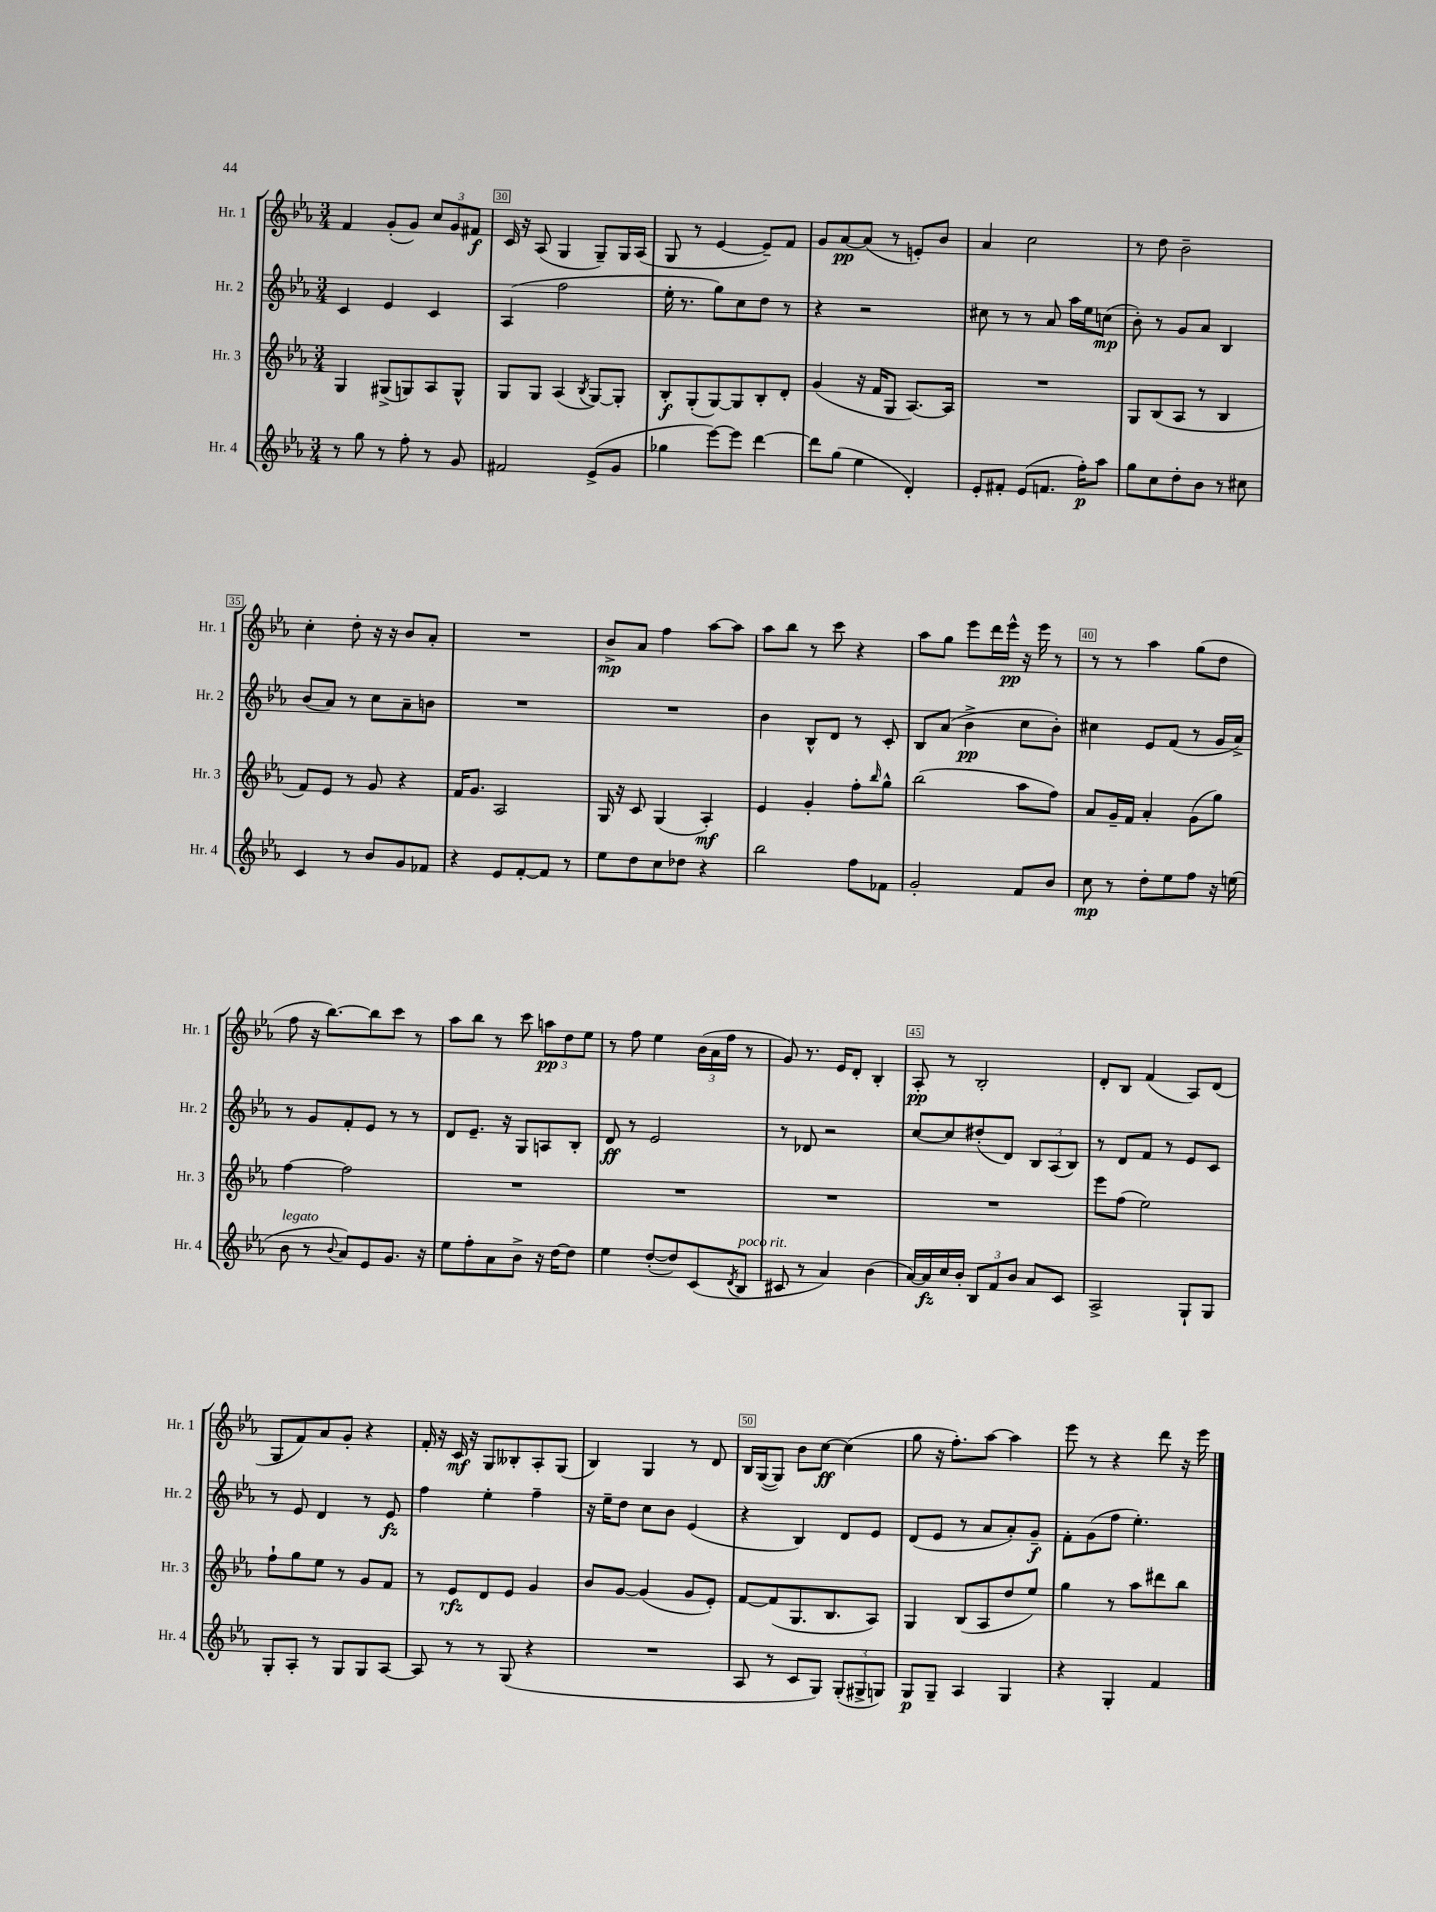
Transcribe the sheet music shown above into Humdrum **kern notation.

**kern	**kern	**kern	**kern
*staff4	*staff3	*staff2	*staff1
*clefG2	*clefG2	*clefG2	*clefG2
*k[b-e-a-]	*k[b-e-a-]	*k[b-e-a-]	*k[b-e-a-]
*M3/4	*M3/4	*M3/4	*M3/4
8r	4G	4c	4f
8gg	.	.	.
8r	(8G#^	4e-	(8g'
8ff'	8G)	.	8g)
8r	8A-	4c	12cc
.	.	.	12g
8g	8G^^	.	.
.	.	.	12f#
=	=	=	=
2f#	8G	(4A-	16c
.	.	.	16r
.	8G	.	(8A-
.	(4A-	2ff	4G
.	8qB-	.	.
(8e-^	[8G)	.	8G~)
8g	8G']	.	16G
.	.	.	(16A-
=	=	=	=
4gg-	8B-'	16ee-'	8G
.	.	8.r	.
.	(8G'	.	8r
[8eee-)	[8G)	8gg)	[4e-
8eee-]	8G]	8cc	.
[4ddd	8B-'	8dd	8e-~])
.	8d'	8r	8f
=	=	=	=
8ddd]	(4g	4r	8g
(8gg	.	.	[8a-
4ee-	16r	2r	(8a-]
.	16f	.	.
.	8G	.	8r
4d')	[8.A-)	.	8e')
.	.	.	8b-
.	16A-]	.	.
=	=	=	=
8e-'	2.r	8cc#	4a-
8f#'	.	8r	.
(8e-	.	8r	2cc
8.f	.	8a-	.
.	.	16aa-	.
16ff')	.	16ee-	.
8aa-	.	(8cc	.
=	=	=	=
8gg	8G	8b-')	8r
8cc	(8B-	8r	8dd
8dd'	8A-	8g	2b-~
8b-	8r	8a-	.
8r	4B-	4B-	.
8cc#	.	.	.
=	=	=	=
4c	8f)	(8b-	4cc'
.	8e-	8a-)	.
8r	8r	8r	8dd'
8b-	8g	8cc	16r
.	.	.	16r
8g	4r	8a-~	8b-
8f-	.	8b	8a-'
=	=	=	=
4r	16f	2.r	2.r
.	8.g	.	.
8e-	2A-	.	.
[8f'	.	.	.
8f]	.	.	.
8r	.	.	.
=	=	=	=
8ee-	16G	2.r	8b-^
.	16r	.	.
8dd	8c	.	8a-
8cc	(4G	.	4ff
8dd-	.	.	.
4r	4A-')	.	[8aa-
.	.	.	8aa-]
=	=	=	=
2bb-	4e-	4b-	8aa-
.	.	.	8bb-
.	4g'	8B-^^	8r
.	.	8d	8ccc
8ff	8ff'	8r	4r
.	16qqbb-	.	.
8f-	8gg^^	8c'	.
=	=	=	=
2g'	(2bb-	8B-	8aa-
.	.	(8a-	8gg
.	.	4b-^	8eee-
.	.	.	16ddd
.	.	.	16eee-^^
8f	8aa-	8cc	16r
.	.	.	16eee-
8b-	8ff)	8b-')	8r
=	=	=	=
8cc	8a-	4cc#	8r
8r	16g~	.	8r
.	16f	.	.
8dd'	4a-'	8e-	4aa-
8ee-	.	(8f	.
8ff	(8g	8r	(8gg
16r	8gg)	16g	8dd
(16ee	.	16a-^)	.
=	=	=	=
8b-	[4ff	8r	8ff
8r	.	8g	16r
.	.	.	[8.bb-)
8qqb-	.	.	.
8a-)	2ff]	8f'	.
8e-	.	8e-	8bb-]
8.g	.	8r	8ccc
.	.	8r	8r
16r	.	.	.
=	=	=	=
8ee-	2.r	8d	8aa-
8ff'	.	8.e-~	8bb-
8a-	.	.	8r
.	.	16r	.
8b-^	.	8G	8ccc
16r	.	8A	12aa
[16dd	.	.	.
.	.	.	12dd
8dd]	.	8B-'	.
.	.	.	12ee-
=	=	=	=
4ee-	2.r	8d	8r
.	.	8r	8ff
([8dd'	.	2e-	4ee-
8dd])	.	.	.
(8c	.	.	(24b-
.	.	.	24a-
.	.	.	24ff
8qd	.	.	.
8B-	.	.	8r
=	=	=	=
8c#	2.r	8r	8g)
8r	.	8d-	8.r
4a-)	.	2r	.
.	.	.	16e-
.	.	.	8d'
(4b-	.	.	4B-'
=	=	=	=
[16a-)	2.r	[8cc	8A-'
16a-]	.	.	.
16cc	.	8cc]	8r
16b-'	.	.	.
12B-	.	(8dd#'	2B-'
12f	.	.	.
.	.	8d)	.
12b-	.	.	.
8a-	.	12B-	.
.	.	(12A-	.
8c	.	.	.
.	.	12B-)	.
=	=	=	=
2A-^	8eee-	8r	8d'
.	(8ff	8d	8B-
.	2ee-)	8f	(4f
.	.	8r	.
8G`	.	8e-	8A-)
8G	.	8c	(8d
=	=	=	=
8G'	8ff`	8r	8G
8A-'	8gg	8e-	8f)
8r	8ee-	4d	8a-
8G	8r	.	8g'
8G	8g	8r	4r
[8A-	8f	8e-	.
=	=	=	=
8A-]	8r	4ff	16f'
.	.	.	16r
8r	8e-	.	16c
.	.	.	16r
8r	8d	4ee-'	8G
(8G	8e-	.	8B--'
4r	4g	4ff~	8A-'
.	.	.	(8G
=	=	=	=
2.r	8b-	16r	4B-)
.	.	16ee-~	.
.	[8g	8dd	.
.	(4g]	8cc	4G
.	.	8b-	.
.	8g	(4e-	8r
.	8e-')	.	8d
=	=	=	=
8A-	[8f	4r	16B-
.	.	.	([16G
8r	(8f]	.	8G])
8c	8.G	4B-)	8b-
8G)	.	.	[8cc
.	8.B-	.	.
(12G'	.	8d	(4cc]
12G#^	.	.	.
.	8A-)	8e-	.
12G)	.	.	.
=	=	=	=
8G	4G	(8d	8gg
8G~	.	8e-	16r
.	.	.	8.ff')
4A-	(8B-	8r	.
.	8A-	8a-	[8aa-
4G	8dd	8a-')	4aa-]
.	8ee-)	8g~	.
=	=	=	=
4r	4gg	8f'	8eee-
.	.	(8g	8r
4G'	8r	8ff	4r
.	8aa-	4.ee-')	.
4f	8ddd#	.	8ddd
.	8bb-	.	16r
.	.	.	16eee-
==	==	==	==
*-	*-	*-	*-
